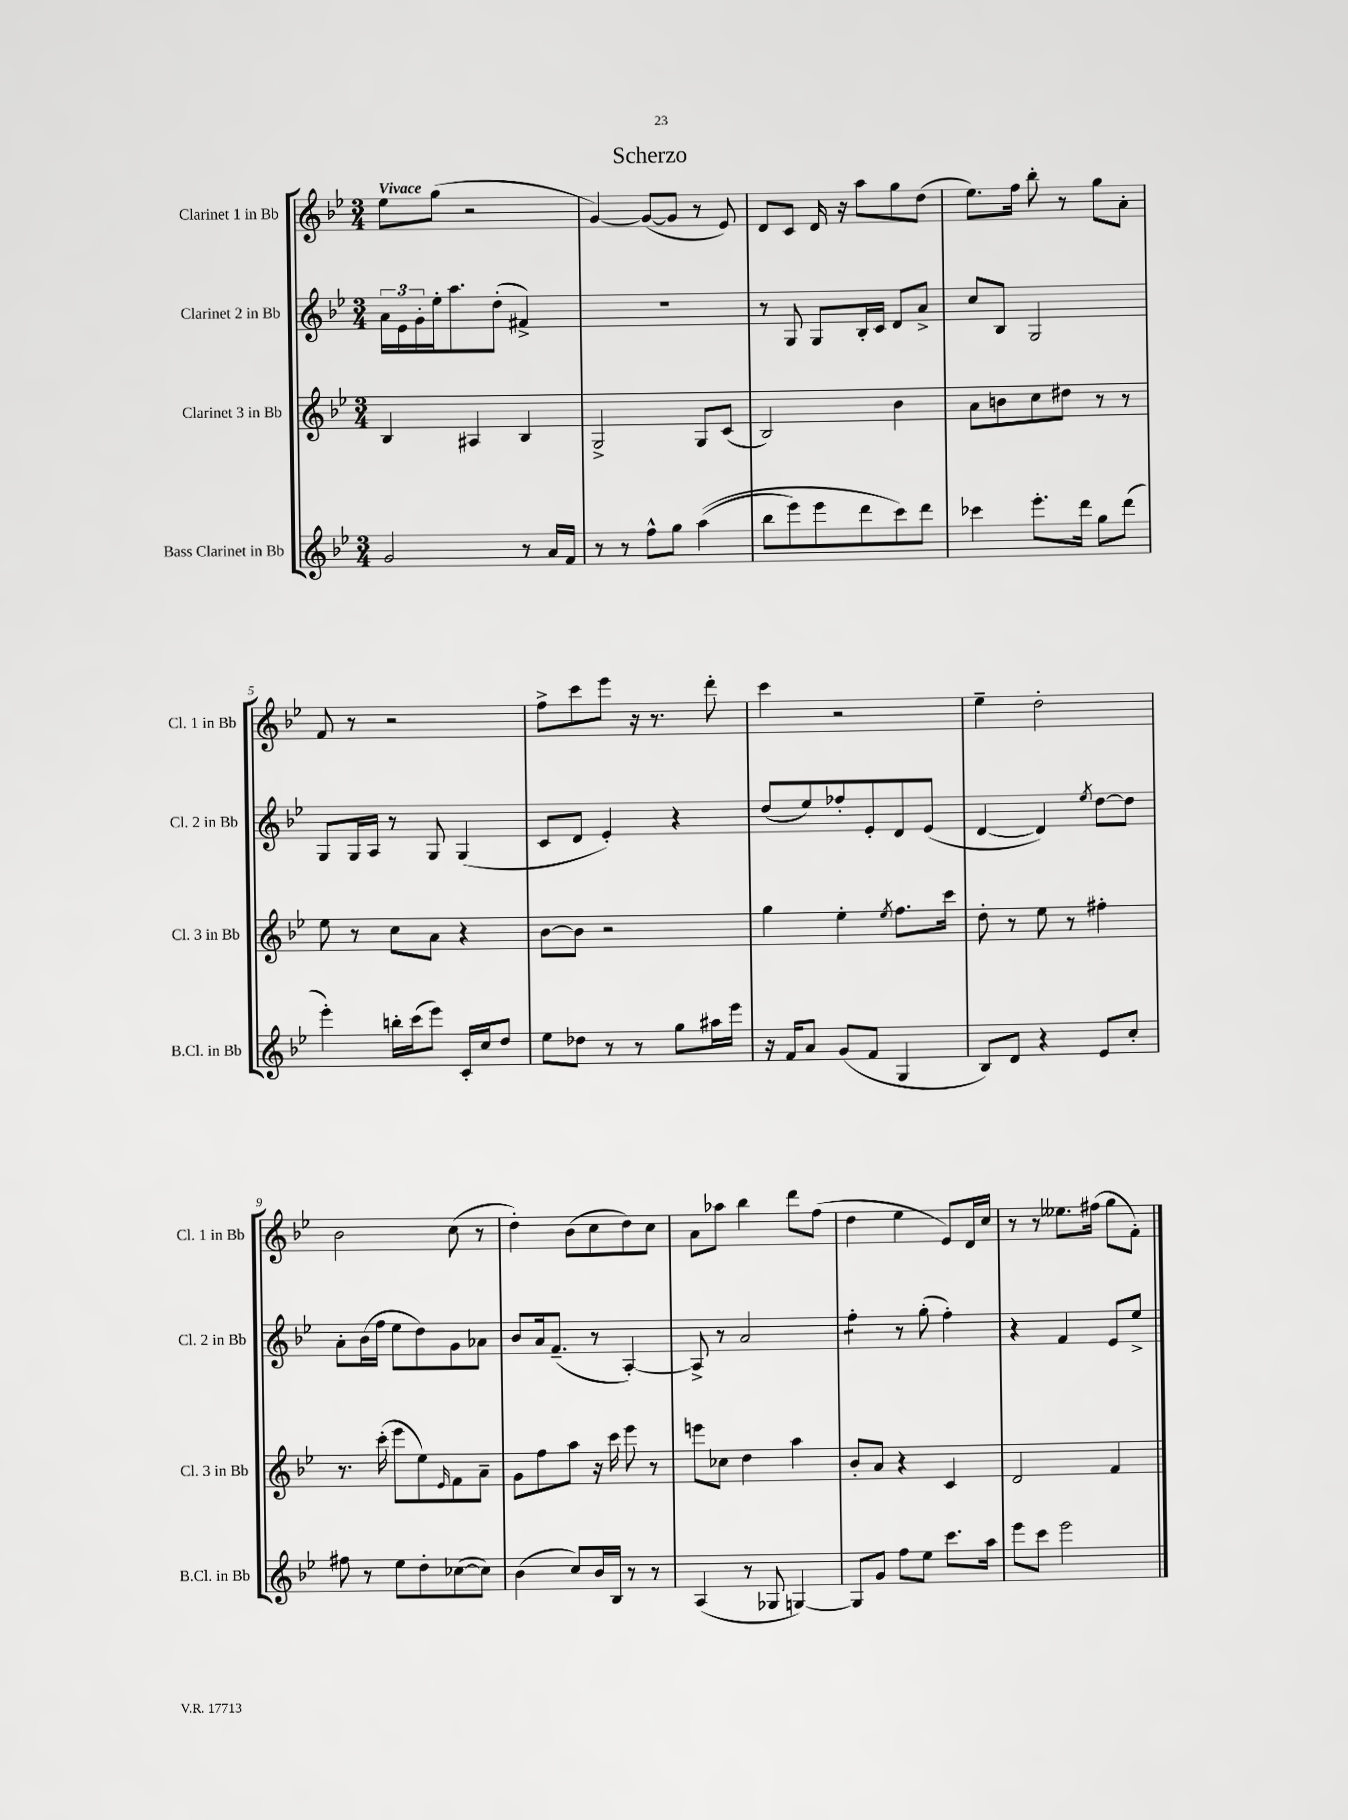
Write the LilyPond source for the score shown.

\header { title = "Scherzo" }
<<
\new StaffGroup <<
\new Staff = "s0" \with { instrumentName = "Clarinet 1 in Bb" shortInstrumentName = "Cl. 1 in Bb" } {
    \clef treble \key bes \major \numericTimeSignature \time 3/4 \tempo "Vivace"
    ees''8 g''8( r2 |
    g'4~) g'8~( g'8 r8 ees'8) |
    d'8 c'8 d'16 r16 a''8 g''8 d''8( |
    ees''8.) f''16 bes''8-. r8 g''8 a'8-. |
    f'8 r8 r2 |
    f''8-> c'''8 ees'''8 r16 r8. d'''8-. |
    c'''4 r2 |
    ees''4-- d''2-. |
    bes'2 c''8( r8 |
    d''4-.) bes'8( c''8 d''8) c''8 |
    a'8 aes''8 bes''4 d'''8 f''8( |
    d''4 ees''4 ees'8) d'16 c''16 |
    r8 r8 eeses''8. fis''16( g''8 f'8-.) \bar "|." |
}
\new Staff = "s1" \with { instrumentName = "Clarinet 2 in Bb" shortInstrumentName = "Cl. 2 in Bb" } {
    \clef treble \key bes \major \numericTimeSignature \time 3/4
    \tuplet 3/2 { a'16 ees'16 g'16-. } ees''16-. a''8. d''8-.( fis'4->) |
    R2. |
    r8 g8 g8 bes16-. c'16 d'8 a'8-> |
    c''8 bes8 g2 |
    g8 g16 a16 r8 g8 g4( |
    c'8 d'8 ees'4-.) r4 |
    d''8( ees''8) fes''8-. ees'8-. d'8 ees'8( |
    d'4~ d'4) \acciaccatura { ees''8 } d''8~ d''8 |
    a'8-. bes'16( f''16 ees''8 d''8) g'8 aes'8 |
    bes'8 a'16 f'8.--( r8 a4~-.) |
    a8-> r8 a'2 |
    f''4:8-. r8 g''8-.( f''4-.) |
    r4 f'4 ees'8 ees''8-> \bar "|." |
}
\new Staff = "s2" \with { instrumentName = "Clarinet 3 in Bb" shortInstrumentName = "Cl. 3 in Bb" } {
    \clef treble \key bes \major \numericTimeSignature \time 3/4
    bes4 ais4 bes4 |
    g2-> g8 c'8( |
    bes2) bes'4 |
    a'8 b'8 c''8 dis''8 r8 r8 |
    ees''8 r8 c''8 a'8 r4 |
    bes'8~ bes'8 r2 |
    g''4 ees''4-. \acciaccatura { ees''8 } f''8. c'''16 |
    d''8-. r8 ees''8 r8 fis''4-. |
    r8. c'''16-.( ees'''8 ees''8) \grace { ees'16 } f'8 a'8-- |
    g'8 f''8 a''8 r16 c'''16 ees'''8 r8 |
    e'''8 ces''8 d''4 a''4 |
    bes'8-. a'8 r4 c'4 |
    d'2 f'4 \bar "|." |
}
\new Staff = "s3" \with { instrumentName = "Bass Clarinet in Bb" shortInstrumentName = "B.Cl. in Bb" } {
    \clef treble \key bes \major \numericTimeSignature \time 3/4
    g'2 r8 a'16 f'16 |
    r8 r8 f''8-^ g''8 a''4(\( |
    bes''8 ees'''8) ees'''8 d'''8 c'''8\) d'''8 |
    ces'''4 ees'''8.-. d'''16 g''8 d'''8( |
    ees'''4-.) b''16-. c'''16( ees'''8) c'16-. c''16 d''8 |
    ees''8 des''8 r8 r8 g''8 ais''16 ees'''16 |
    r16 f'16 a'8 g'8( f'8 g4 |
    bes8) d'8 r4 ees'8 c''8-. |
    fis''8 r8 ees''8 d''8-. ces''8~( ces''8) |
    bes'4( c''8) bes'16 bes16 r8 r8 |
    a4( r8 ges8 g4~) |
    g8 g'8 f''8 ees''8 c'''8. a''16 |
    ees'''8 c'''8 ees'''2 \bar "|." |
}
>>
>>
